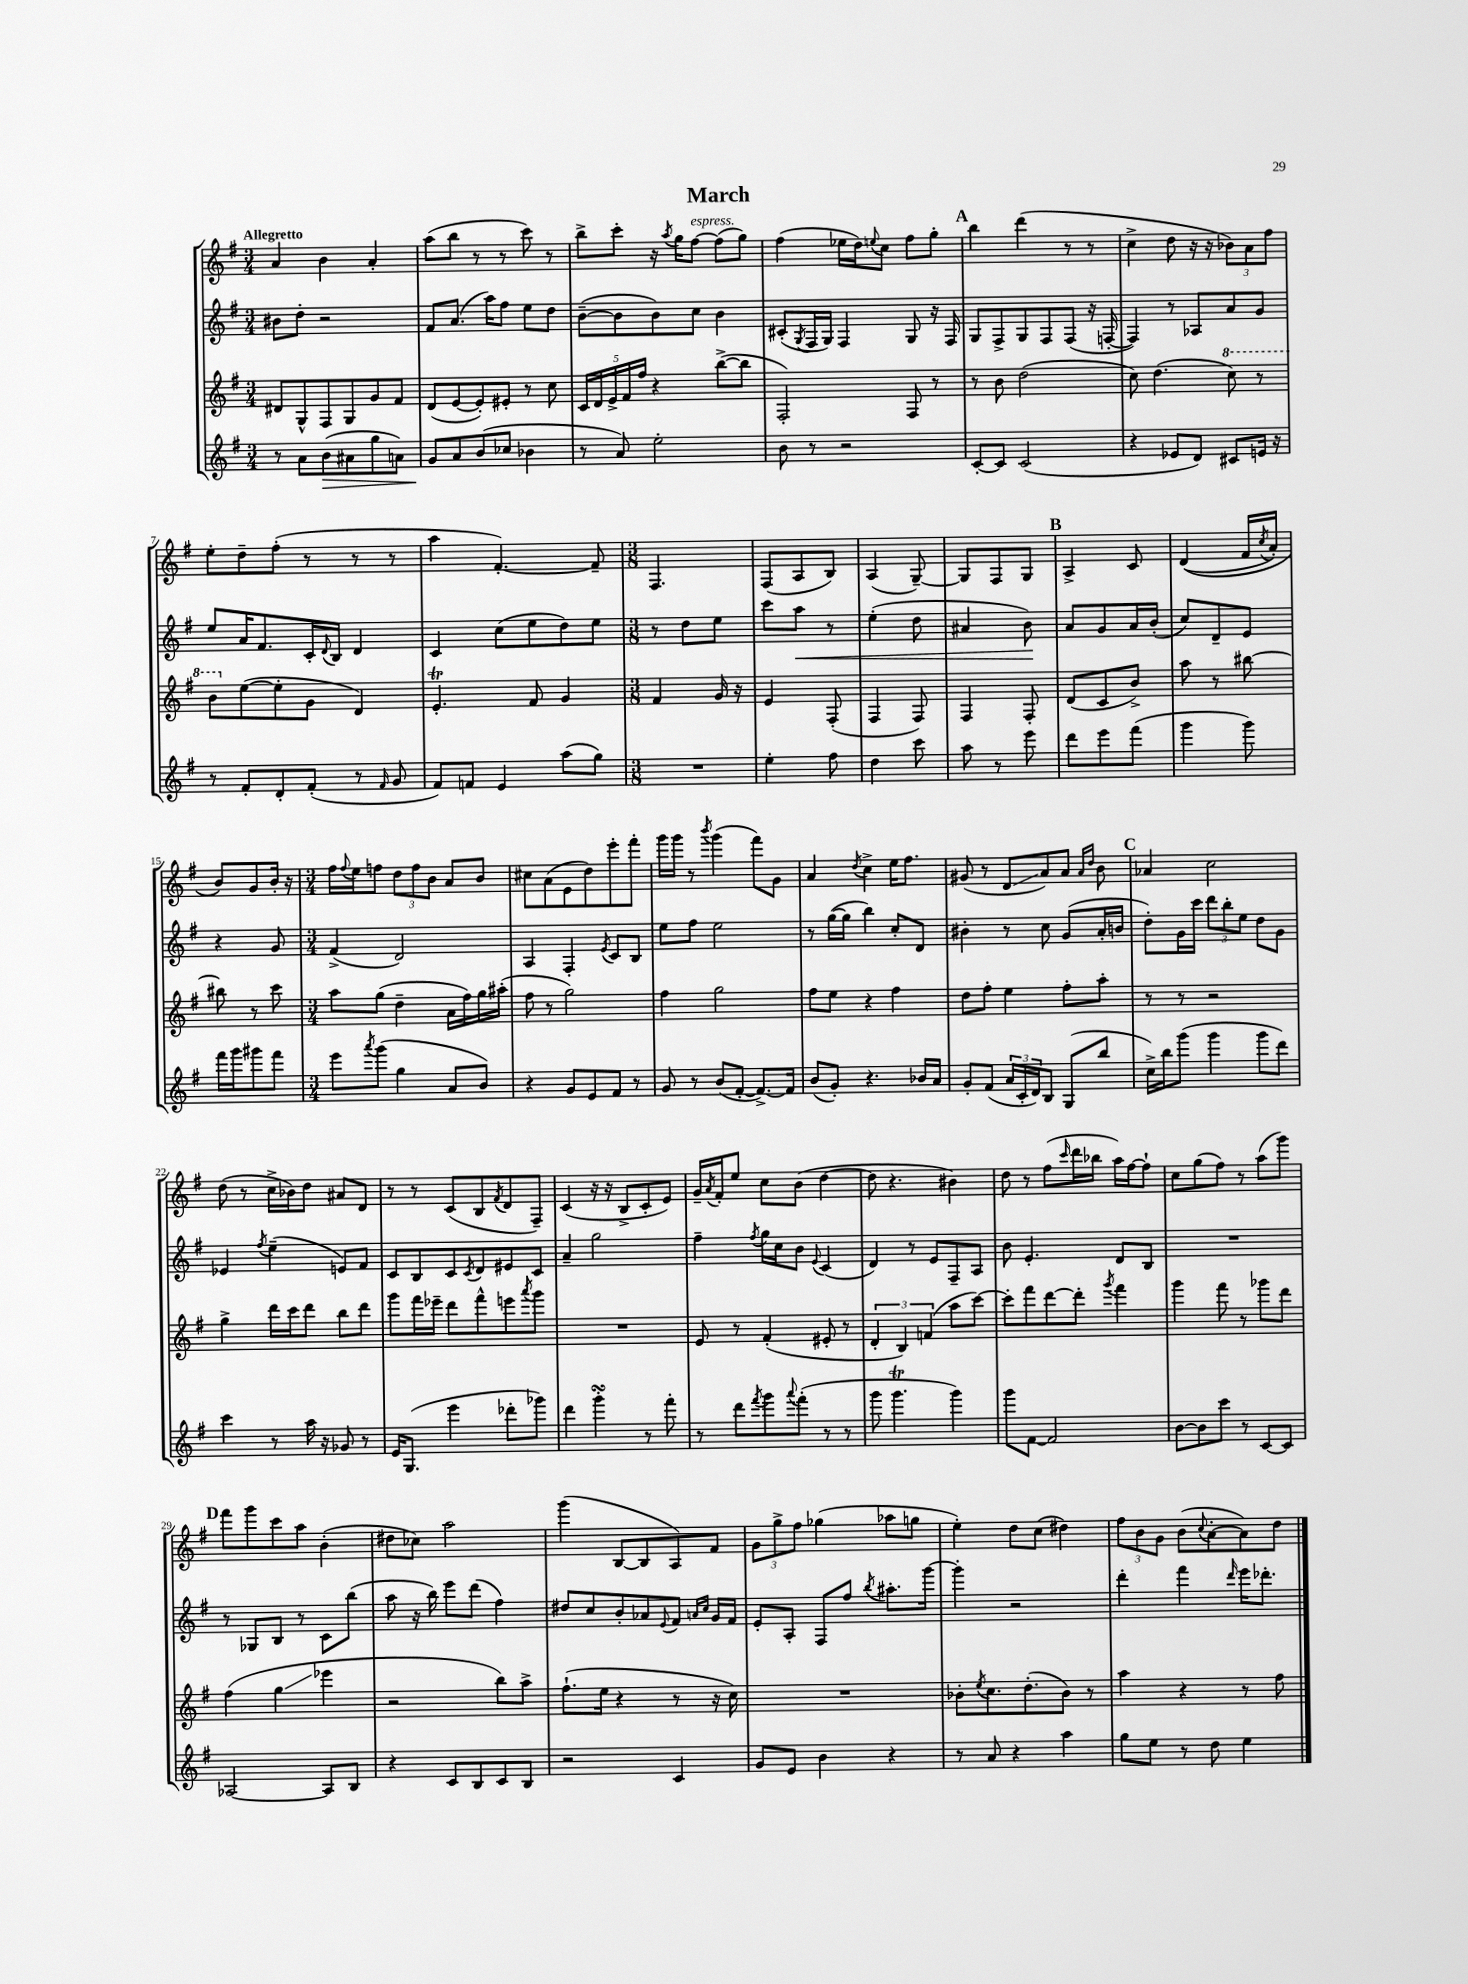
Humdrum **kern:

**kern	**kern	**kern	**kern
*staff4	*staff3	*staff2	*staff1
*clefG2	*clefG2	*clefG2	*clefG2
*k[f#]	*k[f#]	*k[f#]	*k[f#]
*M3/4	*M3/4	*M3/4	*M3/4
8r	8d#	8b#	4a
8a	8G^^	8dd'	.
(8b	8F#	2r	4b
8a#	8G	.	.
8gg	8g	.	4a'
8a)	8f#	.	.
=	=	=	=
8g	(8d	8f#	(8aa
8a	[8e	(8.a	8bb
(8b	8e'])	.	8r
.	.	16aa)	.
8cc-	8e#'	8ff#	8r
4b-	8r	8ee	8ccc)
.	8cc	8dd	8r
=	=	=	=
8r	20c	([8b~	8bb^
.	20d	.	.
.	20e^	.	.
8a)	.	8b]	8ccc'
.	20f#	.	.
.	20ff#	.	.
2ee'	4r	8b)	16r
.	.	.	8qaa
.	.	.	16gg
.	.	8cc	[8ff#
.	([8bb^	4b	(8ff#]
.	8bb]	.	8gg)
=	=	=	=
8b	2F#')	(8c#'	(4ff#
.	.	8qG	.
8r	.	16F#	.
.	.	16G)	.
2r	.	4F#	16ee-
.	.	.	16dd)
.	.	.	8qqee
.	.	.	8cc
.	8F#	8G	8ff#
.	8r	16r	8gg'
.	.	16F#	.
=	=	=	=
[8c'	8r	8G	4bb
8c]	8b	8F#^	.
(2c	(2dd	8G	(4ddd
.	.	8F#	.
.	.	(8F#	8r
.	.	16r	8r
.	.	[16F'	.
=	=	=	=
4r	8cc)	4F])	4cc^
.	(4.dd	.	.
8e-	.	8r	8dd
8d)	.	8A-	16r
.	.	.	16r
8c#	8ccc)	8a	12b-)
.	.	.	12a
16e	8r	8g	.
.	.	.	12ff#
16r	.	.	.
=	=	=	=
8r	8bb	8ee	8ee'
8f#'	([8ee	16a	8dd~
.	.	8.f#	.
8d'	8ee']	.	(8ff#'
(8f#'	8g	16c'	8r
.	.	8qqd	.
.	.	16B	.
8r	4d)	4d	8r
16qqf#	.	.	.
8g	.	.	8r
=	=	=	=
8f#)	4.e'	4c	4aa
8f	.	.	.
4e	.	(8cc	[4.f#')
.	8f#	8ee	.
(8aa	4g	8dd)	.
8gg)	.	8ee	8f#~]
=	=	=	=
*M3/8	*M3/8	*M3/8	*M3/8
4.r	4f#	8r	4.F#
.	.	8dd	.
.	16g	8ee	.
.	16r	.	.
=	=	=	=
4ee'	4e	8ccc	(8F#
.	.	8aa	8A
8ff#	(8F#'	8r	8B)
=	=	=	=
4dd	4F#	(4ee'	(4A
8ccc	8F#)	8dd	[8G~)
=	=	=	=
8aa	4F#	4a#	8G]
8r	.	.	8F#
8eee	8F#'	8b)	8G
=	=	=	=
8ddd	(8d	8a	4A^
8eee	8c	8g	.
(8fff#	8b^)	16a	8c
.	.	(16b'	.
=	=	=	=
4ggg	8aa	8cc)	&((4d
.	8r	8d~	.
8ggg)	[8bb#	8e	16f#
.	.	.	8qcc
.	.	.	16a')
=	=	=	=
16fff#	8bb#]	4r	8b&)
16ggg	.	.	.
8ggg#	8r	.	8g
8fff#	8ccc	8g	16b'
.	.	.	16r
=	=	=	=
*M3/4	*M3/4	*M3/4	*M3/4
8eee	8aa	(4f#^	16ff#
.	.	.	8qqff#
.	.	.	16ee
8qaaa	.	.	.
(8ggg	(8gg	.	8ff
4gg	4dd~	2d)	12dd
.	.	.	12ff
.	.	.	12b
8a	16a	.	8a
.	16ff#)	.	.
8b)	16gg	.	8b
.	(16aa#'	.	.
=	=	=	=
4r	8ff#	4A	8cc#
.	8r	.	(8a
8g	2gg)	4F#'	8e
8e	.	.	8dd)
.	.	8qe	.
8f#	.	8c	8eee'
8r	.	8B	8fff#'
=	=	=	=
8g	4ff#	8ee	16ggg
.	.	.	16ggg
8r	.	8ff#	8r
.	.	.	8qbbb
(8b	2gg	2ee	(4ggg
[8f#'	.	.	.
8.f#^_)	.	.	8fff#)
.	.	.	8g
16f#]	.	.	.
=	=	=	=
(8b	8ff#	8r	4a
8g')	8ee	([16gg	.
.	.	16gg]	.
.	.	.	8qdd
4.r	4r	4bb)	4cc^
.	4ff#	8cc'	16ee
.	.	.	8.ff#
16b-	.	8d	.
16a	.	.	.
=	=	=	=
8g'	8dd	4b#'	(8g#
(8f#	8ff#'	.	8r
24a	4ee	8r	8d
24c'	.	.	.
24d)	.	.	.
8B	.	8cc	8a)
(8G	8ff#'	(8g	8a
.	.	.	16qqa
.	.	.	16qqdd
8bb	8aa'	16a'	8b
.	.	16b	.
=	=	=	=
16cc^)	8r	8dd')	4a-
16bb	.	.	.
(8ggg	8r	16g	.
.	.	16ccc	.
4ggg	2r	12ddd	2cc
.	.	12bb'	.
.	.	12ee	.
8ggg	.	8dd	.
8ddd)	.	8g	.
=	=	=	=
4ccc	4gg^	4e-	(8dd
.	.	.	8r
.	.	8qff#	.
8r	16ddd	(4ee~	16cc^
.	16ccc	.	16b-)
16aa	8ddd	.	8dd
16r	.	.	.
8g-	8bb	8e)	8a#
8r	8ddd	8f#	8d
=	=	=	=
16e	8ggg	8c	8r
(8.G	.	.	.
.	16fff#	8B	8r
.	16eee-~	.	.
4eee	8ddd	8c	(8c
.	.	8qc	.
.	8fff#^^	8d	8B
.	.	.	8qf#
8ddd-'	8eee	8e#	8d
.	8qaaa	.	.
8ggg-)	8ggg	8c	8F#~)
=	=	=	=
4ddd	2.r	4a~	(4c
4ggg'	.	2gg	16r
.	.	.	16r
.	.	.	8B^
8r	.	.	8c'
8fff#'	.	.	8e)
=	=	=	=
8r	8e	4ff#~	16g~
.	.	.	8qa
.	.	.	16f#'
8ddd	8r	.	8ee
8qfff#	.	8qff#	.
8ggg	(4f#'	16gg	8cc
.	.	16cc	.
8qqaaa	.	.	.
(8fff#'	.	8b	(8b
.	.	8qqe	.
8r	8e#'	(4c	[4dd
8r	8r	.	.
=	=	=	=
8ggg	6d'	4d)	8dd]
4.ggg	.	.	4.r
.	6B)	.	.
.	.	8r	.
.	(6f	.	.
.	.	8e	.
4ggg)	8aa	8F#~	4b#)
.	[8ccc)	8A	.
=	=	=	=
8ggg	8ccc']	8b	8dd
[8f#	8fff#	4.e'	8r
2f#]	[8ddd	.	(8ff#
.	.	.	16qqccc
.	8ddd']	.	16ddd
.	.	.	16bb-
.	8qggg	.	.
.	4fff#	8d	16aa)
.	.	.	[16ff#
.	.	8B	8ff#`]
=	=	=	=
[8b	4ggg	2.r	8cc
8b]	.	.	(8gg
8ccc	8fff#	.	8ff#)
8r	8r	.	8r
[8c	8ggg-	.	(8aa
8c]	8ddd	.	8ggg)
=	=	=	=
[2A-	(4ff#	8r	8fff#
.	.	8G-	8ggg
.	4gg	8B	8ccc
.	.	8r	8aa
8A-]	4eee-	8c	(4b'
8B	.	(8bb	.
=	=	=	=
4r	2r	8aa	8dd#
.	.	16r	8cc-)
.	.	16bb)	.
8c	.	8eee	2aa
8B	.	(8ddd	.
8c	8bb)	4ff#)	.
8B	8aa^	.	.
=	=	=	=
2r	(8.ff#`	8dd#	(4ggg
.	.	8cc	.
.	16ee	.	.
.	4r	8b'	[8B
.	.	8a-	8B]
.	.	8qqe	.
4c	8r	8f#	8A)
.	.	16qqa	.
.	.	16qqcc	.
.	16r	16g	8f#
.	16cc)	16f#	.
=	=	=	=
8g	2.r	8e'	12g
.	.	.	12gg^
8e	.	8A'	.
.	.	.	12ff#
4b	.	8F#	(4gg-
.	.	8ff#	.
.	.	8qbb	.
4r	.	8.aa#'	8aa-
.	.	.	8gg
.	.	[16ggg	.
=	=	=	=
8r	8b-'	4ggg']	4ee')
.	8qee	.	.
8a	8.cc	.	.
4r	.	2r	8dd
.	(8.dd'	.	.
.	.	.	(8cc
4aa	8b-)	.	4dd#)
.	8r	.	.
=	=	=	=
8gg	4aa	4ddd'	12ff#
.	.	.	12b
8ee	.	.	.
.	.	.	12g
8r	4r	4fff#	(8b
.	.	.	8qqcc
8dd	.	.	[8a'
.	.	16qqddd	.
4ee	8r	16eee	8a])
.	.	8.ddd-'	.
.	8ff#	.	8dd
==	==	==	==
*-	*-	*-	*-
